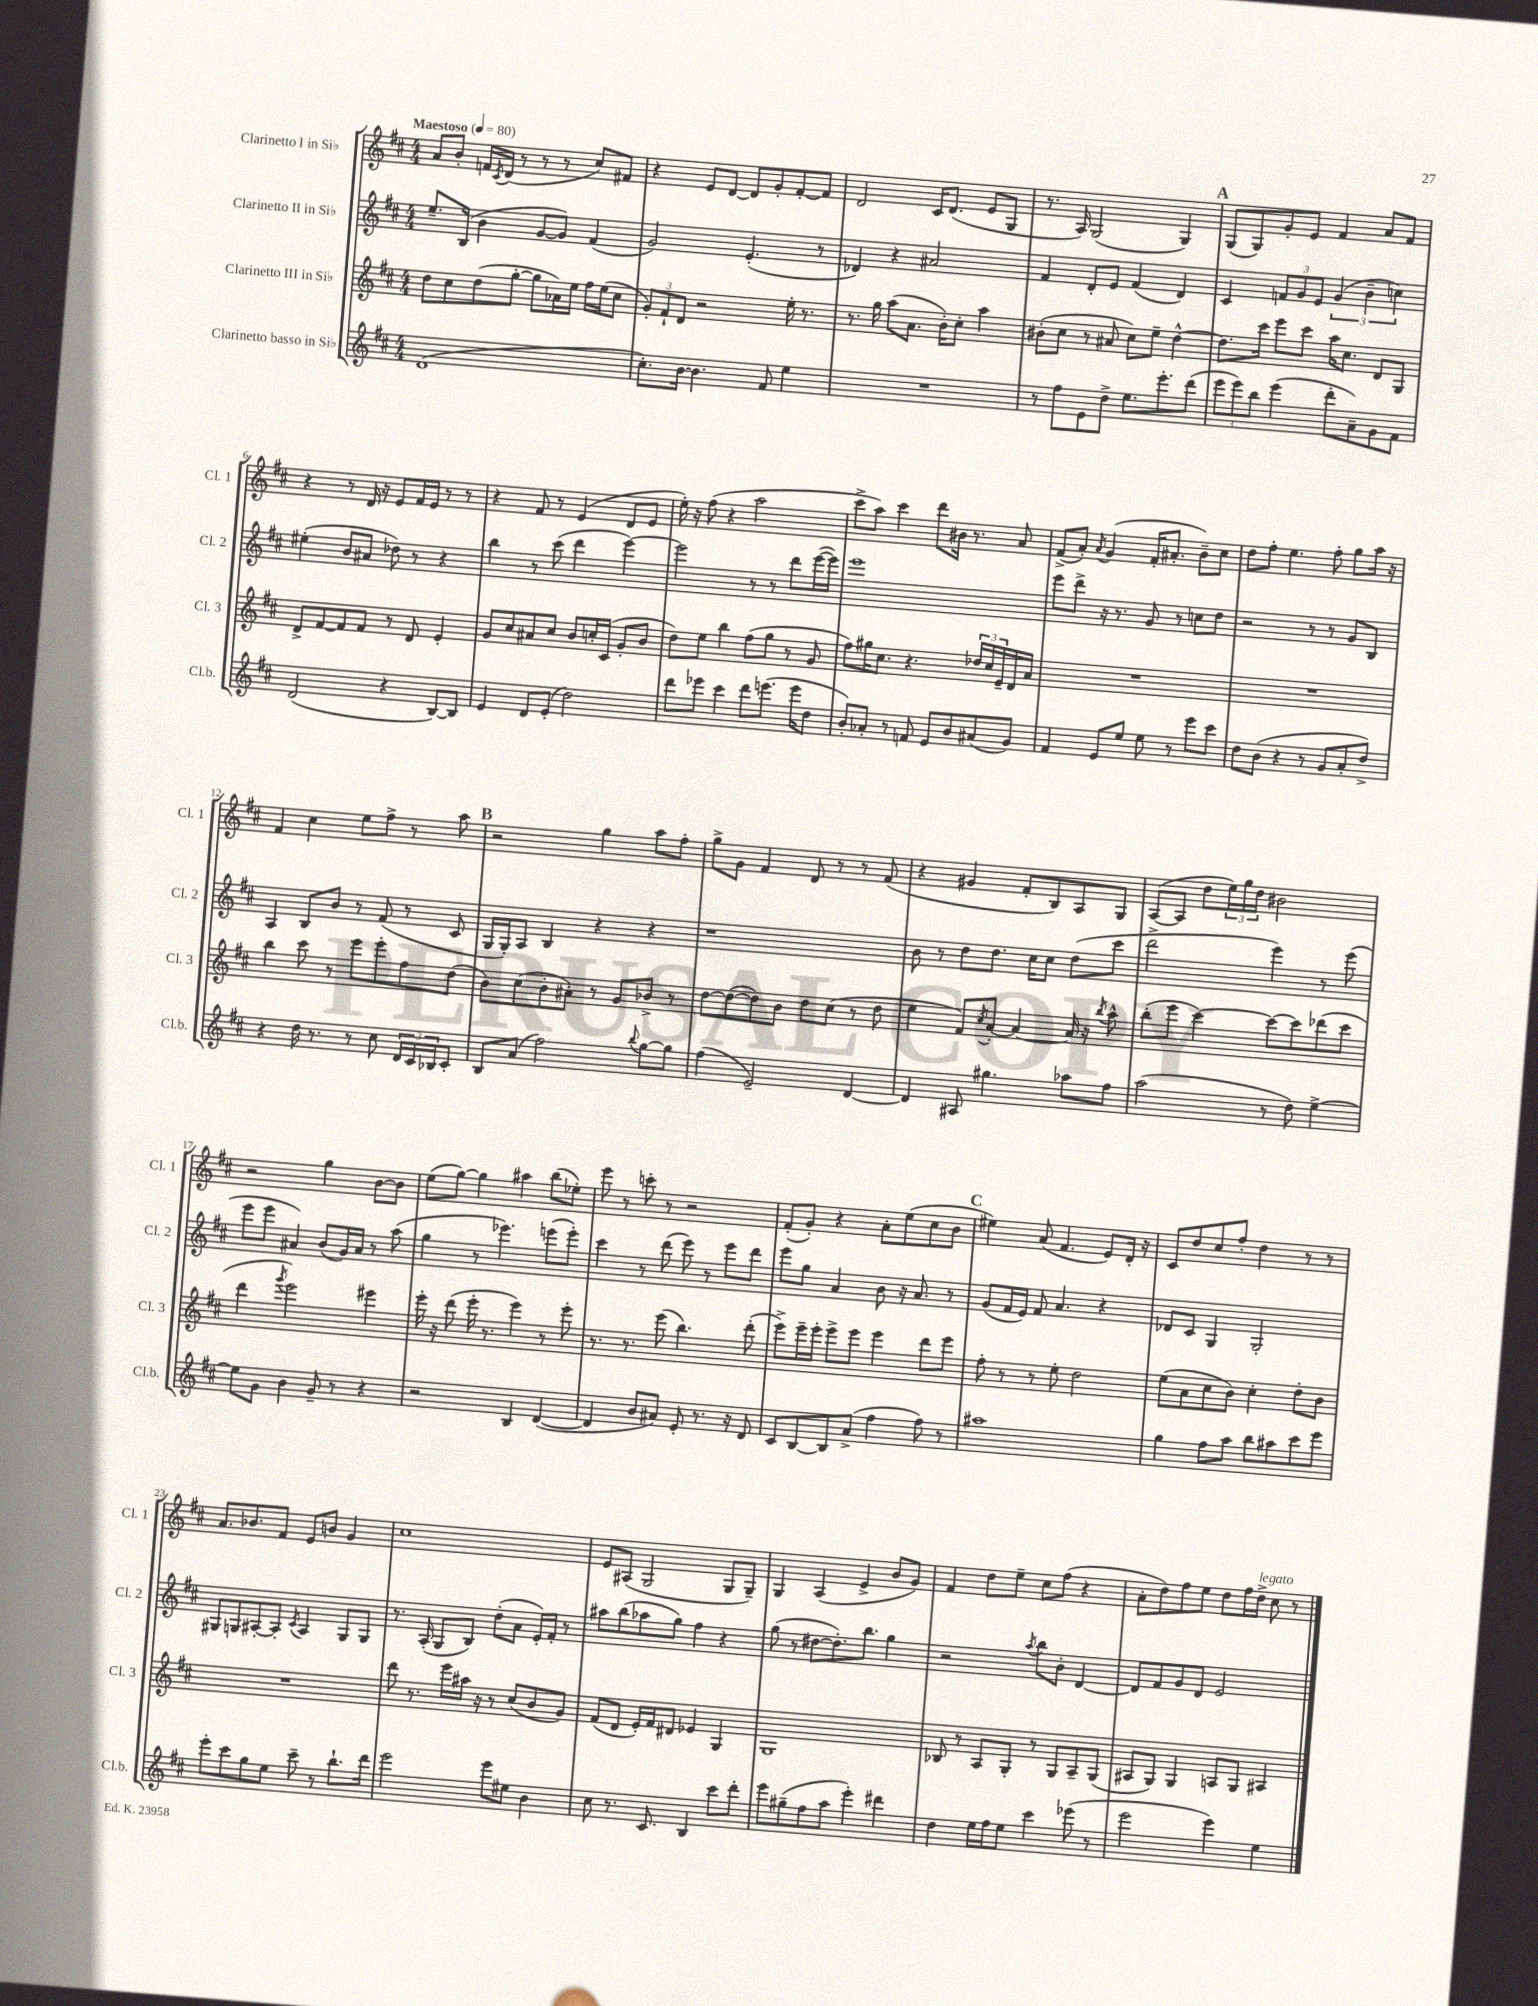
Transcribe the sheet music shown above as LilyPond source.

<<
\new StaffGroup <<
\new Staff = "s0" \with { instrumentName = "Clarinetto I in Sib" shortInstrumentName = "Cl. 1" } {
    \clef treble \key d \major \numericTimeSignature \time 4/4 \tempo "Maestoso" 4 = 80
    a'8 b'8-. f'16 \acciaccatura { cis'8 } d'16( r8 r8 r8 cis''8) fis'8 |
    r4 e'8 d'8~ d'8 g'8-. fis'8~-. fis'8 |
    d'2 cis'16 d'8.( e'8 g8 |
    r8. a16) g2( g4) |
    \mark \markup { \bold "A" } g8( g8) g'8-. e'8 fis'4 a'8 fis'8 |
    r4 r8 d'16 r16 e'8 fis'16 e'16 r8 r8 |
    r4 fis'8 r8 e'4( d'8 e'8 |
    e''16-.) r16 fis''8( r4 a''2 |
    cis'''8-> a''8) cis'''4 d'''8 bis'16 r8. a'8 |
    fis'8->( a'8-.) \acciaccatura { a'8 } g'4( fis'16-. ais'8.-. b'8--) cis''8 |
    d''8 fis''8-. e''4. fis''8-. g''8 a''16 r16 |
    fis'4 cis''4 e''8 fis''8-> r8 a''8 |
    \mark \markup { \bold "B" } r2 g''4 a''8 fis''8-. |
    g''8-> g'8 fis'4 d'8 r8 r8 fis'8( |
    r4 gis'4 fis'8-. b8) a8 g8 |
    a8~( a8 d''8 \tuplet 3/2 { e''16) g''16 d''16 } bis'2 |
    r2 g''4 b'8~ b'8 |
    e''8( g''8~) g''4 ais''4 b''8( ees''8-.) |
    e'''8 r8 c'''8-. r8 r2 |
    fis'8-.( g'8-.) r4 a'8-. e''8( cis''8 b'8 |
    \mark \markup { \bold "C" } eis''4) a'8( fis'4. e'8) d'16-. r16 |
    cis'8 d''8 cis''8 fis''8-. d''4 r8 r8 |
    a'8. bes'8. fis'8 e'8 b'8 g'4 |
    cis''1 |
    e'8 ais8( g2 g8 g8--) |
    g4 a4( e'4-> b'8 g'8) |
    fis'4 d''8 e''8-- cis''8 fis''8( r4 |
    a'8-. d''8) fis''8 e''8 d''8 fis''16 d''16->^\markup { \italic "legato" } cis''8 r8 \bar "|." |
}
\new Staff = "s1" \with { instrumentName = "Clarinetto II in Sib" shortInstrumentName = "Cl. 2" } {
    \clef treble \key d \major \numericTimeSignature \time 4/4
    e''8.-- b16( b'4 g'8~ g'8) fis'4( |
    g'2) e'4.-.( r8 |
    des'4) r4 ais'2 |
    fis'4 d'8-. e'8 fis'4( d'4) |
    \mark \markup { \bold "A" } cis'4 \tuplet 3/2 { f'8 g'8 e'8 } \tuplet 3/2 { g'4( b'4-- c''4) } |
    eis''4-.( b'8 ais'8 des''8) r8 r4 |
    b''4 r8 cis'''8( d'''4 e'''4~) |
    e'''2 r8 r8 d'''8 e'''16~( e'''16) |
    e'''1 |
    e'''8 d'''8-> r16 r8. g'8 r8 c''8 d''8 |
    r2 r8 r8 g'8 b8 |
    a4 b8 b'8 r8 fis'8( r8 cis'8 |
    \mark \markup { \bold "B" } g16 g16-.) a8 b4 r4 r4 |
    r1 |
    b'8 r8 d''8 d''8. cis''16 cis''8 d''8( cis'''8 |
    d'''2-> e'''4) r8 e'''8( |
    e'''8 e'''8 ais'4) b'8( g'16) ais'16 r8 a''8( |
    g''4 r8 ees'''4.) e'''8( e'''8-.) |
    cis'''4 r8 d'''8( e'''8) r8 e'''8 d'''8 |
    e'''8 g''8 a'4 b'8 r16 a'8. r8 |
    \mark \markup { \bold "C" } g'8( fis'16 e'16) fis'8 a'4. r4 |
    des'8 cis'8 g4 g2-. |
    gis8 g8 ais8~-. ais8-. \acciaccatura { cis'8 } ais4 g8 g8 |
    r8. a16-.( g8 b8) d''8-.( a'8 e'16-.) fis'16-. r8 |
    ais''8 b''8( aes''8 g''8) fis''4 r4 |
    g''8( r8 dis''8~ dis''8.-.) b''8. g''4 |
    r2 \acciaccatura { a''8 } b''8 b'8-. d'4~ |
    d'8 fis'8 g'8 d'8 e'2 \bar "|." |
}
\new Staff = "s2" \with { instrumentName = "Clarinetto III in Sib" shortInstrumentName = "Cl. 3" } {
    \clef treble \key d \major \numericTimeSignature \time 4/4
    d''8 cis''8 d''8( g''8~-. g''8 aes'16) e''16 fis''16 e''16( cis''8 |
    \tuplet 3/2 { g'8-.) fis'8-! d'8 } r2 e''16-. r8. |
    r8. g''16 a''8( a'8. b'16-.) cis''8-. a''4 |
    bis'8-.( cis''8 r8 ais'8 cis''8) e''8-- d''4~-^ |
    \mark \markup { \bold "A" } d''8. cis'''16 e'''8 cis'''8 a''16 cis''8. d'8 g8 |
    d'8-> fis'8~ fis'8 fis'8 r8 d'8 e'4-. |
    g'8 cis''8 ais'8 cis''8 b'8 c''16-. cis'16( g'8-. b'8 |
    d''8) e''8 b''4 fis''8( g''8 r8 g'8 |
    fis''8) gis''16 cis''8. r4. \tuplet 3/2 { des''16 cis''16 e'16-- } d'16 a'16 |
    R1 |
    R1 |
    b''4 cis'''8 r8 e'''8 e'''8-. fis''8 d''8( |
    \mark \markup { \bold "B" } b'8) cis''8( b'8-. ais'8-.) r8 g'8 bes'8-> r8 |
    d''8~ d''8~( d''8) b'8 d''8 cis''8( r8 d''8 |
    e''4 fis'8) \acciaccatura { cis''8 } a'8~-. a'4~ a'16 r16 \acciaccatura { b''8 } a''8-^ |
    b''8-.( e'''8 cis'''4~) cis'''8~ cis'''8 des'''8( cis'''8 |
    d'''4 \acciaccatura { g'''8 } e'''2) eis'''4 |
    e'''16-. r16 d'''8( e'''16-. r8. e'''4) r8 e'''8-. |
    r8. r8. e'''8( b''4.) d'''8-.( |
    e'''8->) e'''16-- e'''16-. e'''8-> e'''8 e'''4 d'''8 e'''8 |
    \mark \markup { \bold "C" } fis''8-. r8 r8 e''8-. d''2 |
    e''8( a'8 cis''8 b'8) cis''4-. d''8-. b'8 |
    R1 |
    d'''8 r8. e'''16 ais''16 r16 r8 cis''8( b'8 g'8) |
    fis'8( d'8 e'16-.) fis'16 dis'8 ees'4 g4 |
    g1 |
    bes8 r8 a8 g8-. r8 g8 a8-- g8( |
    ais8 g8) g4 a8 g8 ais4 \bar "|." |
}
\new Staff = "s3" \with { instrumentName = "Clarinetto basso in Sib" shortInstrumentName = "Cl.b." } {
    \clef treble \key d \major \numericTimeSignature \time 4/4
    d'1( |
    cis''8.-.) b'16~ b'4. fis'8 e''4 |
    R1 |
    r8 fis''8 e'8 d''8-> e''8. e'''8.-. d'''8( |
    \mark \markup { \bold "A" } \tuplet 3/2 { e'''8 e'''8) b''8 } e'''4( d'''8-. a'8--) g'8 fis'8 |
    d'2( r4 b8~) b8 |
    e'4 d'8 e'8-.( d''2) |
    d'''8 ees'''8 cis'''4 d'''8 e'''8.( e'''16 d''8 |
    b'8-.) aes'8-. r8 f'8 e'8 b'8 ais'8( g'8) |
    fis'4 e'8 e''8 e''8 r8 e'''8 cis'''8 |
    d''8 b'8( r4 r8 g'8 a'8-. d''8->) |
    r4 d''16 r8. r8 cis''8 \tuplet 3/2 { d'16 cis'16 bes16 } cis'8-. |
    \mark \markup { \bold "B" } b8 a'8( fis''2) \appoggiatura { b''8 } g''8~ g''8 |
    fis''4( e'2--) d'4~ |
    d'4 ais8 gis''4. aes''8 fis''8 |
    a''2( r8 d''8) e''4~-> |
    e''8 g'8 b'4 g'8-- r8 r4 |
    r2 b4 d'4~( |
    d'4 b'8 ais'8) e'8-. r8. r16 d'8 |
    cis'8 b8~ b8 a'8->( fis''4 fis''8) r8 |
    \mark \markup { \bold "C" } ais''1 |
    g''4 fis''8 a''8 b''8 ais''8 cis'''8 e'''8 |
    e'''8-. cis'''8 g''8 e''8 cis'''8-- r8 b''8.-! d'''16 |
    e'''2 e'''8 eis''8 b'4 |
    cis''8 r8. cis'8. b4 cis'''8 d'''8-. |
    e'''8 gis''8--( fis''8 a''8 e'''4-.) dis'''4 |
    d''4 e''16 fis''16 e''8 cis'''4 ees'''8( r8 |
    e'''2 e'''4) e''4 \bar "|." |
}
>>
>>
